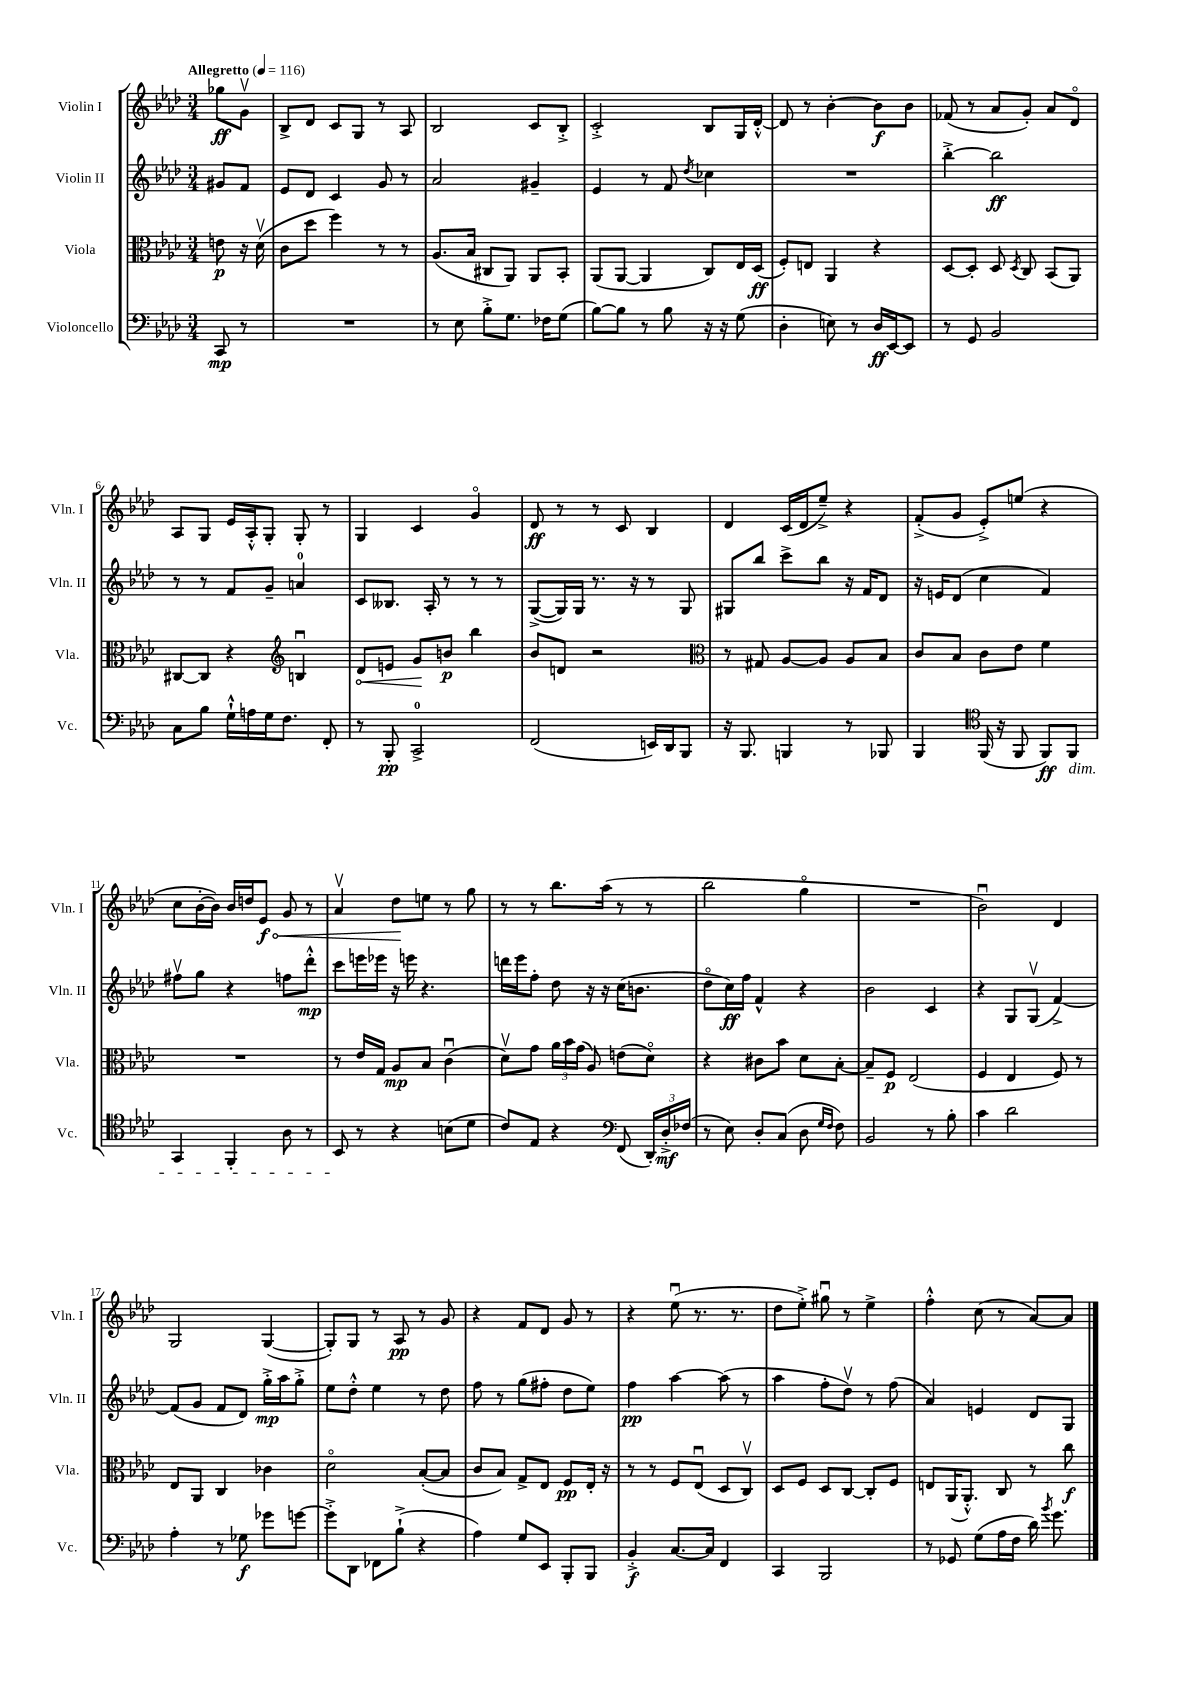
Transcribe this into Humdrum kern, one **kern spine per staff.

**kern	**dynam	**kern	**dynam	**kern	**dynam	**kern	**dynam
*part4	*part4	*part3	*part3	*part2	*part2	*part1	*part1
*staff4	*staff4	*staff3	*staff3	*staff2	*staff2	*staff1	*staff1
*I"Violoncello	*	*I"Viola	*	*I"Violin II	*	*I"Violin I	*
*I'Vc.	*	*I'Vla.	*	*I'Vln. II	*	*I'Vln. I	*
*clefF4	*	*clefC3	*	*clefG2	*	*clefG2	*
*k[b-e-a-d-]	*	*k[b-e-a-d-]	*	*k[b-e-a-d-]	*	*k[b-e-a-d-]	*
*M3/4	*	*M3/4	*	*M3/4	*	*M3/4	*
*MM116	*	*MM116	*	*MM116	*	*MM116	*
=	=	=	=	=	=	=	=
!	!	!	!	!	!	!LO:TX:a:B:t=Allegretto	!
8CC/	mp	8en\	p	8g#X/L	.	8gg-X\L	ff
8r	.	16r	.	8f/J	.	8gv\J	.
.	.	(16d-v\	.	.	.	.	.
=1	=1	=1	=1	=1	=1	=1	=1
2.r	.	8c\L	.	8e-/L	.	8B-^/L	.
.	.	8dd-\J	.	8d-/J	.	8d-/J	.
.	.	4ff\)	.	4c/	.	8c/L	.
.	.	.	.	.	.	8G/J	.
.	.	8r	.	8g/	.	8r	.
.	.	8r	.	8r	.	8A-/	.
=2	=2	=2	=2	=2	=2	=2	=2
8r	.	(8.A-/L	.	2a-/	.	2B-/	.
8E-\	.	.	.	.	.	.	.
.	.	16B-/Jk	.	.	.	.	.
8B-'^\L	.	8C#X/L	.	.	.	.	.
8.G\J	.	8AA-/J)	.	.	.	.	.
.	.	8AA-/L	.	4g#X~/	.	8c/L	.
16F-X\KL	.	.	.	.	.	.	.
(8G\J	.	8BB-'/J	.	.	.	8B-'^/J	.
=3	=3	=3	=3	=3	=3	=3	=3
[8B-\L)	.	(8AA-/L	.	4e-/	.	2c'^/	.
8B-\J]	.	[8AA-/J	.	.	.	.	.
8r	.	4AA-/]	.	8r	.	.	.
8B-\	.	.	.	8f/	.	.	.
.	.	.	.	8qdd-/	.	.	.
16r	.	8C/L)	.	4cc-X\	.	8B-/L	.
16r	.	.	.	.	.	.	.
(8G\	.	16E-/L	.	.	.	16G/L	.
.	.	(16D-/JJ	ff	.	.	[16d-'^^/JJ	.
=4	=4	=4	=4	=4	=4	=4	=4
4D-'\	.	8F'/L)	.	2.r	.	8d-/]	.
.	.	8En/J	.	.	.	8r	.
8En\)	.	4AA-/	.	.	.	[4b-'\	.
8r	.	.	.	.	.	.	.
16D-/LL	ff	4r	.	.	.	8b-\L]	f
[16EE-/J	.	.	.	.	.	.	.
8EE-/J]	.	.	.	.	.	8b-\J	.
=5	=5	=5	=5	=5	=5	=5	=5
8r	.	[8D-/L	.	[4bb-'^\	.	(8f-X/	.
8GG/	.	8D-'/J]	.	.	.	8r	.
2BB-/	.	8D-/	.	2bb-\]	ff	8a-/L	.
.	.	8qD-/	.	.	.	.	.
.	.	8C/	.	.	.	8g'/J)	.
.	.	(8BB-/L	.	.	.	8a-/L	.
.	.	8AA-/J)	.	.	.	8d-/J	.
!!LO:LB:g=z
=6	=6	=6	=6	=6	=6	=6	=6
8C\L	.	[8C#X/L	.	8r	.	8A-/L	.
8B-\J	.	8C#/J]	.	8r	.	8G/J	.
16G`^^\LL	.	4r	.	8f/L	.	16e-/LL	.
16An\	.	.	.	.	.	16A-'^^/J	.
16G\J	.	.	.	8g~/J	.	8G'/J	.
8.F\J	.	.	.	.	.	.	.
*	*	*clefG2	*	*	*	*	*
.	.	4Bnu/	.	4an/	.	8G'/	.
8FF'/	.	.	.	.	.	8r	.
=7	=7	=7	=7	=7	=7	=7	=7
!	!	!	!LO:HP:b	!	!	!	!
8r	.	8d-/L	<	8c/L	.	4G/	.
8BBB-'/	pp	8en/J	.	8.B--X/J	.	.	.
2CC^/	.	8g/L	.	.	.	4c/	.
.	.	.	.	16A-'/	.	.	.
.	.	8bn/J	[ p	8r	.	.	.
.	.	4bb-\	.	8r	.	4g/	.
.	.	.	.	8r	.	.	.
=8	=8	=8	=8	=8	=8	=8	=8
(2FF/	.	8b-/L	.	([8G^/L	.	8d-/	ff
.	.	8dn/J	.	16G/L])	.	8r	.
.	.	.	.	16G/JJ	.	.	.
.	.	2r	.	8.r	.	8r	.
.	.	.	.	.	.	8c/	.
.	.	.	.	16r	.	.	.
16EEn/LL)	.	.	.	8r	.	4B-/	.
16DD-/J	.	.	.	.	.	.	.
8BBB-/J	.	.	.	8G/	.	.	.
=9	=9	=9	=9	=9	=9	=9	=9
*	*	*clefC3	*	*	*	*	*
16r	.	8r	.	8G#X/L	.	4d-/	.
8.BBB-/	.	.	.	.	.	.	.
.	.	8G#X/	.	8bb-/J	.	.	.
4BBBn/	.	[8A-/L	.	8ccc^\L	.	(16c/LL	.
.	.	.	.	.	.	16d-/J	.
.	.	8A-/J]	.	8bb-\J	.	8ee-~^/J)	.
8r	.	8A-/L	.	16r	.	4r	.
.	.	.	.	16f/KL	.	.	.
8BBB-X/	.	8B-/J	.	8d-/J	.	.	.
=10	=10	=10	=10	=10	=10	=10	=10
4BBB-/	.	8c/L	.	16r	.	(8f'^/L	.
.	.	.	.	16en/KL	.	.	.
.	.	8B-/J	.	(8d-/J	.	8g/J	.
*clefC4	*	*	*	*	*	*	*
(16FF/	.	8c\L	.	4cc\	.	8e-'^/L)	.
16r	.	.	.	.	.	.	.
8FF/	.	8e-\J	.	.	.	(8een/J	.
8FF/L)	ff	4f\	.	4f/)	.	4r	.
!LO:TX:b:i:t=dim.	!	!	!	!	!	!	!
8FF/J	.	.	.	.	.	.	.
!!LO:LB:g=z
=11	=11	=11	=11	=11	=11	=11	=11
4GG/	.	2.r	.	8ff#Xv\L	.	8cc\L	.
.	.	.	.	8gg\J	.	[16b-'\L	.
.	.	.	.	.	.	16b-\JJ])	.
4FF'/	.	.	.	4r	.	16b-/LL	.
.	.	.	.	.	.	16ddn/J	.
!	!	!	!	!	!	!	!LO:HP:b
.	.	.	.	.	.	8e-/J	< f
8A-\	.	.	.	8ffn\L	.	8g/	.
8r	.	.	.	8ddd-'^^\J	mp	8r	.
=12	=12	=12	=12	=12	=12	=12	=12
8BB-/	.	8r	.	8ccc\L	.	4a-v/	.
8r	.	16e-/LL	.	16eeen\L	.	.	.
.	.	16G/JJ	.	16eee-X\JJ	.	.	.
4r	.	8A-/L	mp	16r	.	8dd-\L	.
.	.	.	.	16eeen\	.	.	.
.	.	8B-/J	.	4.r	.	8een\J	[
(8Bn\L	.	(4cu\	.	.	.	8r	.
8d-\J	.	.	.	.	.	8gg\	.
=13	=13	=13	=13	=13	=13	=13	=13
8c/L)	.	8d-v\L)	.	16dddn\LL	.	8r	.
.	.	.	.	16eee-\J	.	.	.
8E-/J	.	8g\J	.	8ff'\J	.	8r	.
4r	.	24a-\LL	.	8dd-\	.	8.bb-\L	.
.	.	24b-\	.	.	.	.	.
.	.	(24g\JJ	.	.	.	.	.
.	.	8A-/)	.	16r	.	.	.
.	.	.	.	16r	.	(16aa-\Jk	.
*clefF4	*	*	*	*	*	*	*
(8FF/	.	(8en\L	.	(16cc\KL	.	8r	.
.	.	.	.	8.bn\J	.	.	.
24DD-'/LL)	.	8d-\J)	.	.	.	8r	.
24D-'^/	mf	.	.	.	.	.	.
(24F-X/JJ	.	.	.	.	.	.	.
=14	=14	=14	=14	=14	=14	=14	=14
8r	.	4r	.	8dd-\L	.	2bb-\	.
8E-\)	.	.	.	16cc\L)	ff	.	.
.	.	.	.	16ff\JJ	.	.	.
8D-'/L	.	8c#X\L	.	4f^^/	.	.	.
(8C/J	.	8b-\J	.	.	.	.	.
8D-\	.	8d-\L	.	4r	.	4gg\	.
16qqG/LL	.	.	.	.	.	.	.
16qqF/JJ	.	.	.	.	.	.	.
8F\)	.	[8B-'\J	.	.	.	.	.
=15	=15	=15	=15	=15	=15	=15	=15
2BB-/	.	8B-~/L]	.	2b-\	.	2.r	.
.	.	8F/J	p	.	.	.	.
.	.	(2E-/	.	.	.	.	.
8r	.	.	.	4c/	.	.	.
8B-'\	.	.	.	.	.	.	.
=16	=16	=16	=16	=16	=16	=16	=16
4c\	.	4F/	.	4r	.	2b-u\)	.
2d-\	.	4E-/	.	8G/L	.	.	.
.	.	.	.	(8Gv/J	.	.	.
.	.	8F/)	.	[4f^/)	.	4d-/	.
.	.	8r	.	.	.	.	.
!!LO:LB:g=z
=17	=17	=17	=17	=17	=17	=17	=17
4A-'\	.	8E-/L	.	(8f/L]	.	2G/	.
.	.	8AA-/J	.	8g/J	.	.	.
8r	.	4C/	.	8f/L	.	.	.
8G-X\	f	.	.	8d-/J)	.	.	.
8g-X\L	.	4c-X\	.	16gg'^\LL	mp	([4G/	.
.	.	.	.	16aa-\J	.	.	.
[8gn\J	.	.	.	8gg'^\J	.	.	.
=18	=18	=18	=18	=18	=18	=18	=18
8g'^\L]	.	2d-\	.	8ee-\L	.	8G'/L])	.
8DD-\J	.	.	.	8dd-'^^\J	.	8G/J	.
8FF-X\L	.	.	.	4ee-\	.	8r	.
(8B-`^\J	.	.	.	.	.	8A-/	pp
4r	.	([8B-'/L	.	8r	.	8r	.
.	.	8B-/J]	.	8dd-\	.	8g/	.
=19	=19	=19	=19	=19	=19	=19	=19
4A-\)	.	8c/L	.	8ff\	.	4r	.
.	.	8B-/J)	.	8r	.	.	.
8G/L	.	8G^/L	.	(8gg\L	.	8f/L	.
8EE-/J	.	8E-/J	.	8ff#X'\J	.	8d-/J	.
8BBB-'/L	.	8F/L	pp	8dd-\L	.	8g/	.
8BBB-/J	.	16E-'/Jk	.	8ee-\J)	.	8r	.
.	.	16r	.	.	.	.	.
=20	=20	=20	=20	=20	=20	=20	=20
4BB-'^/	f	8r	.	4ff\	pp	4r	.
.	.	8r	.	.	.	.	.
[8.C/L	.	8F/L	.	[4aa-\	.	(8ee-u\	.
.	.	(8E-u/J	.	.	.	8.r	.
16C/Jk]	.	.	.	.	.	.	.
4FF/	.	8D-/L	.	(8aa-\]	.	.	.
.	.	.	.	.	.	8.r	.
.	.	8Cv/J)	.	8r	.	.	.
=21	=21	=21	=21	=21	=21	=21	=21
4CC/	.	8D-/L	.	4aa-\	.	8dd-\L	.
.	.	8F/J	.	.	.	8ee-'^\J)	.
2BBB-/	.	8D-/L	.	8ff'\L	.	8gg#Xu\	.
.	.	[8C/J	.	8dd-v\J)	.	8r	.
.	.	8C'/L]	.	8r	.	4ee-^\	.
.	.	8F/J	.	(8ff\	.	.	.
=22	=22	=22	=22	=22	=22	=22	=22
8r	.	8En/L	.	4a-/)	.	4ff'^^\	.
8GG-X/	.	(16AA-/K	.	.	.	.	.
.	.	8.AA-'^^/J)	.	.	.	.	.
(8G\L	.	.	.	4en/	.	(8cc\	.
16A-\L	.	8C/	.	.	.	8r	.
16F\JJ	.	.	.	.	.	.	.
16d-\)	.	8r	.	8d-/L	.	[8a-/L)	.
8qb-/	.	.	.	.	.	.	.
8.g\	.	.	.	.	.	.	.
.	.	8cc\	f	8G/J	.	8a-/J]	.
==	==	==	==	==	==	==	==
*-	*-	*-	*-	*-	*-	*-	*-
